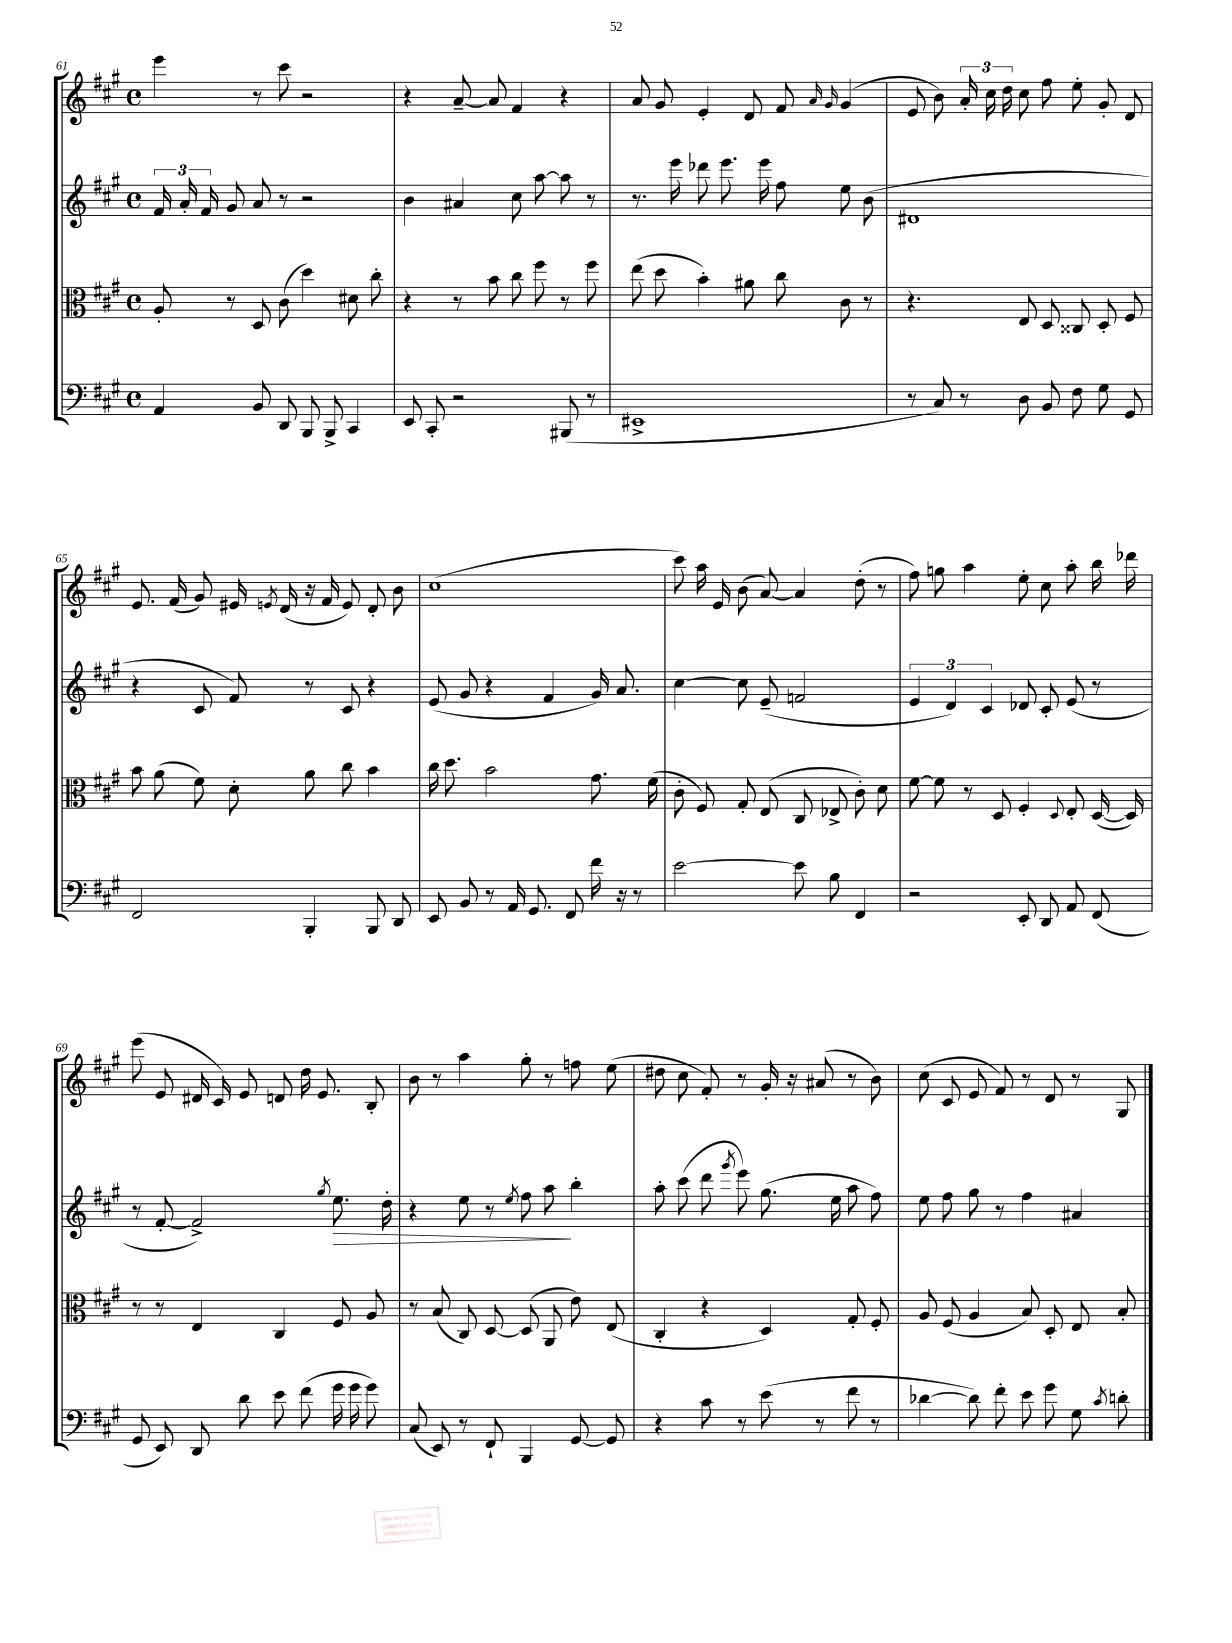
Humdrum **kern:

**kern	**kern	**kern	**dynam	**kern
*part4	*part3	*part2	*part2	*part1
*staff4	*staff3	*staff2	*staff2	*staff1
*clefF4	*clefC3	*clefG2	*	*clefG2
*k[f#c#g#]	*k[f#c#g#]	*k[f#c#g#]	*	*k[f#c#g#]
*M4/4	*M4/4	*M4/4	*	*M4/4
*met(c)	*met(c)	*met(c)	*	*met(c)
=61	=61	=61	=61	=61
4AA/	8A'/	24f#/	.	4eee\
.	.	24a'/	.	.
.	.	24f#/	.	.
.	8r	8g#/	.	.
8BB/	8D/	8a/	.	8r
8DD/	(8c#\	8r	.	8ccc#\
8BBB/	4dd\)	2r	.	2r
8BBB^/	.	.	.	.
4CC#/	8d#X\	.	.	.
.	8cc#'\	.	.	.
=62	=62	=62	=62	=62
8EE/	4r	4b\	.	4r
8CC#'/	.	.	.	.
2r	8r	4a#X/	.	[8a~/
.	8b\	.	.	8a/]
.	8cc#\	8cc#\	.	4f#/
.	8ff#\	[8aa\	.	.
(8BBB#X/	8r	8aa\]	.	4r
8r	8ff#\	8r	.	.
=63	=63	=63	=63	=63
1EE#X^	(8ee\	8.r	.	8a/
.	8dd\	.	.	8g#/
.	.	16eee\	.	.
.	4b'\)	8ddd-X\	.	4e'/
.	.	8.eee\	.	.
.	8a#X\	.	.	8d/
.	.	16eee\	.	.
.	8cc#\	8ff#\	.	8f#/
.	.	.	.	16qqa/
.	.	.	.	16qqg#/
.	8c#\	8ee\	.	(4g#/
.	8r	(8b\	.	.
=64	=64	=64	=64	=64
8r	4.r	1d#X	.	8e/
8C#/)	.	.	.	8b\)
8r	.	.	.	24a'/
.	.	.	.	24cc#\
.	.	.	.	24dd\
8D\	8E/	.	.	8cc#\
8BB/	8D/	.	.	8ff#\
8F#\	8C##X/	.	.	8ee'\
8G#\	8D'/	.	.	8g#'/
8GG#/	8F#/	.	.	8d/
!!LO:LB:g=z
=65	=65	=65	=65	=65
2FF#/	8b\	4r	.	8.e/
.	(8a\	.	.	.
.	.	.	.	(16f#/
.	8f#\)	8c#/	.	8g#/)
.	8d'\	8f#/)	.	16e#X/
.	.	.	.	8qen/
.	.	.	.	(16d/
4BBB'/	8a\	8r	.	16r
.	.	.	.	16f#/
.	8cc#\	8c#/	.	8e/)
8BBB/	4b\	4r	.	8d'/
8DD/	.	.	.	8b\
=66	=66	=66	=66	=66
8EE/	16cc#\	(8e/	.	(1cc#
.	8.dd\	.	.	.
8BB/	.	8g#/	.	.
8r	2b\	4r	.	.
16AA/	.	.	.	.
8.GG#/	.	.	.	.
.	.	4f#/	.	.
8FF#/	.	.	.	.
16f#\	8.g#\	16g#/)	.	.
16r	.	8.a/	.	.
8r	.	.	.	.
.	(16f#\	.	.	.
=67	=67	=67	=67	=67
[2e\	8c#'\	[4cc#\	.	8ccc#\)
.	8F#/)	.	.	16aa\
.	.	.	.	16e/
.	8G#'/	8cc#\]	.	(8b\
.	(8E/	(8e~/	.	[8a/)
8e\]	8C#/	2fn/	.	4a/]
8B\	8E-X^/	.	.	.
4FF#/	8c#'\)	.	.	(8dd'\
.	8d\	.	.	8r
=68	=68	=68	=68	=68
2r	[8f#\	6e/	.	8ff#\)
.	8f#\]	.	.	8ggn\
.	.	6d/)	.	.
.	8r	.	.	4aa\
.	.	6c#/	.	.
.	8D/	.	.	.
8EE'/	4F#'/	8d-X/	.	8ee'\
8DD/	.	8c#'/	.	8cc#\
.	8qqD/	.	.	.
8AA/	8E'/	(8e/	.	8aa'\
(8FF#/	([16D/	8r	.	16bb\
.	16D/])	.	.	16ddd-X\
!!LO:LB:g=z
=69	=69	=69	=69	=69
8GG#/	8r	8r	.	(8eee\
8EE/)	8r	[8f#'/	.	8e/
8DD/	4E/	2f#^/])	.	16d#X/
.	.	.	.	16c#/)
8d\	.	.	.	8e/
8e\	4C#/	.	.	8dn/
(8f#\	.	.	.	16dd\
.	.	.	.	8.e/
.	.	8qgg#/	.	.
!	!	!	!LO:HP:b	!
16g#\	8F#/	8.ee\	>	.
16g#\	.	.	.	.
8g#\)	8A/	.	.	8B'/
.	.	16dd'\	.	.
=70	=70	=70	=70	=70
(8C#/	8r	4r	.	8b\
8EE/)	(8B/	.	.	8r
8r	8C#/)	8ee\	.	4aa\
8FF#`/	[8D/	8r	.	.
.	.	8qee/	.	.
4BBB/	(8D/]	8ff#\	.	8gg#'\
.	8AA/	8aa\	.	8r
[8GG#/	8e\)	4bb'\	]	8ffn\
8GG#/]	(8E/	.	.	(8ee\
=71	=71	=71	=71	=71
4r	4C#'/	8aa'\	.	8dd#X\
.	.	(8ccc#\	.	8cc#\
8c#\	4r	8ddd\	.	8f#'/)
.	.	8qggg#/	.	.
8r	.	8eee\)	.	8r
(8e\	4D/)	(8.gg#\	.	16g#'/
.	.	.	.	16r
8r	.	.	.	(8a#X/
.	.	16ee\	.	.
8f#\	8G#'/	8aa\	.	8r
8r	8F#'/	8ff#\)	.	8b\)
=72	=72	=72	=72	=72
[4d-X\	8A/	8ee\	.	(8cc#\
.	(8F#/	8ff#\	.	8c#/
8d-\])	4A/	8gg#\	.	8e/
8f#'\	.	8r	.	8f#/)
8e\	8B/)	4ff#\	.	8r
8g#\	8D'/	.	.	8d/
8G#\	8E/	4a#X/	.	8r
8qc#/	.	.	.	.
8dn'\	8B'/	.	.	8G#/
==	==	==	==	==
*-	*-	*-	*-	*-
